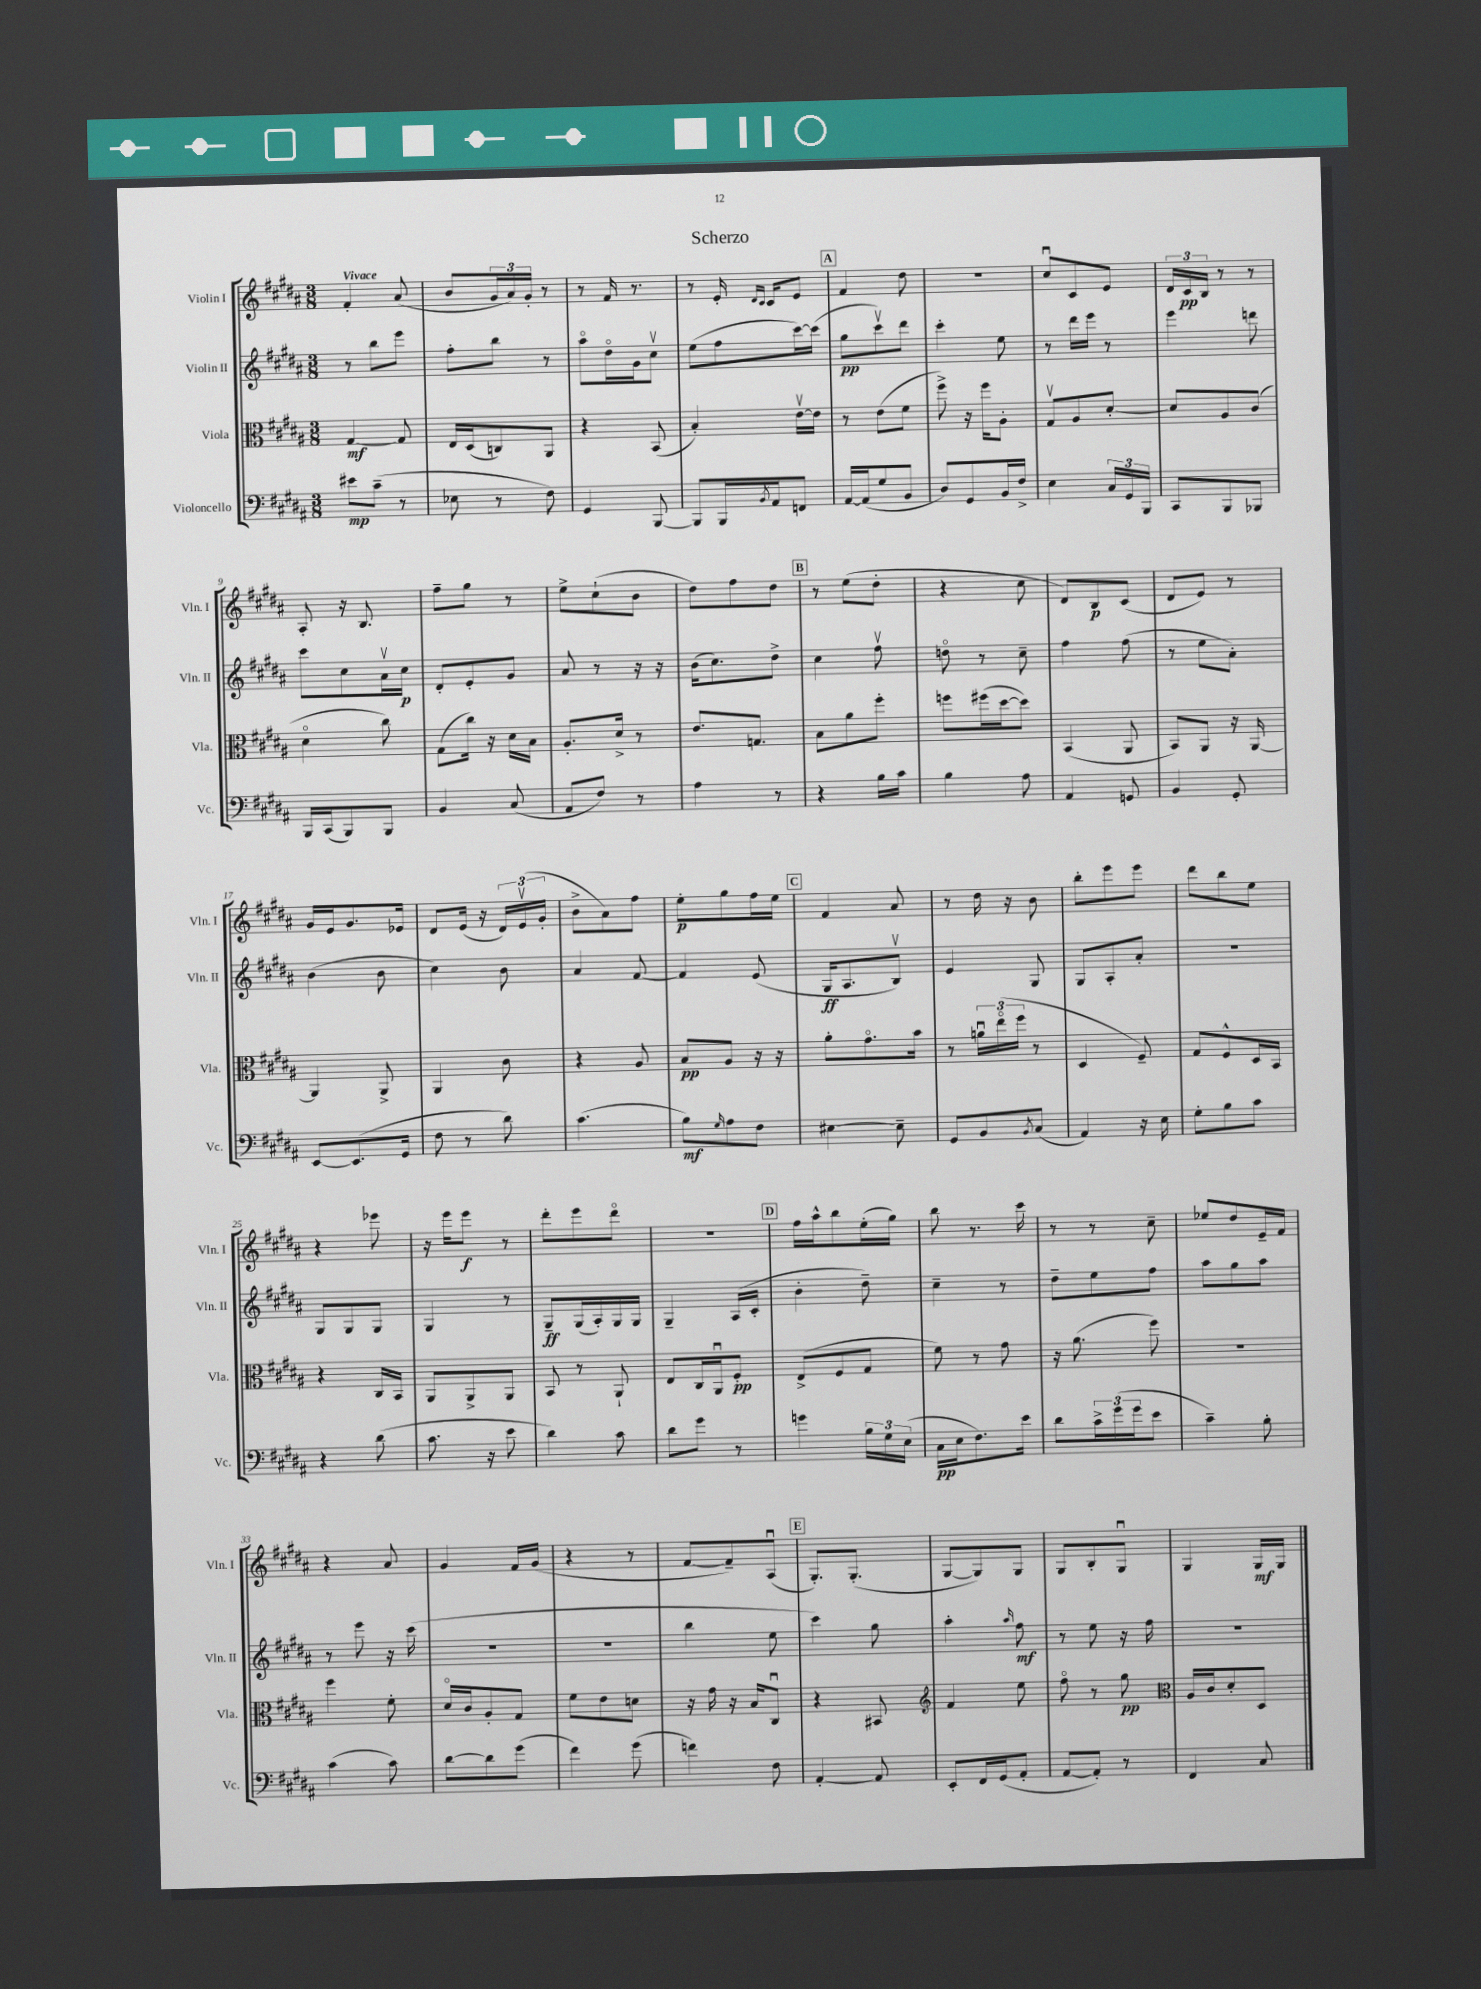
\header { title = "Scherzo" }
<<
\new StaffGroup <<
\new Staff = "s0" \with { instrumentName = "Violin I" shortInstrumentName = "Vln. I" } {
    \clef treble \key b \major \numericTimeSignature \time 3/8 \tempo "Vivace"
    fis'4-. ais'8( |
    b'8 \tuplet 3/2 { gis'16 ais'16) gis'16-. } r8 |
    r8 fis'16 r8. |
    r8 e'16-. \grace { dis'16 cis'16 } cis'16 e'8 |
    \mark \markup { \box "A" } fis'4 dis''8 |
    R4. |
    cis''8\downbow cis'8 e'8 |
    \tuplet 3/2 { dis'16 cis'16\pp b16 } r8 r8 |
    ais8-. r16 b8. |
    fis''8-- gis''8 r8 |
    e''8-> cis''8-!( b'8 |
    dis''8) fis''8 dis''8 |
    \mark \markup { \box "B" } r8 e''8( dis''8-. |
    r4 cis''8 |
    dis'8) b8\p cis'8( |
    dis'8 e'8) r8 |
    gis'16 e'16 gis'8. ees'16 |
    dis'8 e'16( r16 \tuplet 3/2 { dis'16) e'16\upbow( gis'16-. } |
    b'8-> ais'8) fis''8 |
    e''8-.\p gis''8 fis''16 e''16 |
    \mark \markup { \box "C" } fis'4 ais'8 |
    r8 dis''16 r16 b'8 |
    b''8-. e'''8 e'''8 |
    dis'''8 b''8 e''8 |
    r4 ees'''8 |
    r16 e'''16 e'''8\f r8 |
    dis'''8-. e'''8 dis'''8\flageolet |
    R4. |
    \mark \markup { \box "D" } fis''16 ais''16-^ b''8 e''16-.( gis''16) |
    b''8 r8. cis'''16 |
    r8 r8 cis''8-- |
    ees''8 dis''8 e'16-- fis'16 |
    r4 ais'8 |
    gis'4 fis'16 gis'16( |
    r4 r8 |
    fis'8~ fis'8--) ais8\downbow( |
    \mark \markup { \box "E" } gis8.-.) gis8.-.( |
    gis8~ gis8) gis8 |
    gis8 b8-. gis8\downbow |
    gis4 gis16\mf gis16 \bar "|." |
}
\new Staff = "s1" \with { instrumentName = "Violin II" shortInstrumentName = "Vln. II" } {
    \clef treble \key b \major \numericTimeSignature \time 3/8
    r8 b''8 e'''8 |
    fis''8-. b''8 r8 |
    ais''8\flageolet dis''16\flageolet gis'16 cis''8\upbow |
    e''8( fis''8 cis'''16~) cis'''16( |
    \mark \markup { \box "A" } gis''8\pp cis'''8\upbow) dis'''8 |
    cis'''4-. e''8 |
    r8 dis'''16 e'''16 r8 |
    e'''4 d'''8 |
    cis'''8 cis''8 ais'16\upbow cis''16\p |
    dis'8-. e'8-. gis'8 |
    ais'8 r8 r16 r16 |
    b'16( cis''8.) dis''8-> |
    \mark \markup { \box "B" } cis''4 fis''8\upbow |
    d''8\flageolet r8 cis''8-- |
    fis''4 fis''8( |
    r8 e''8 ais'8-.) |
    b'4( b'8 |
    cis''4) b'8 |
    ais'4 fis'8~ |
    fis'4 e'8( |
    \mark \markup { \box "C" } gis16\ff ais8. b8\upbow) |
    e'4 gis8 |
    gis8 ais8-. ais'8-. |
    R4. |
    gis8 gis8 gis8 |
    gis4 r8 |
    gis8--\ff gis16( ais16-.) gis16 gis16 |
    gis4-- ais16( cis'16-. |
    \mark \markup { \box "D" } b'4-. dis''8--) |
    cis''4-- r8 |
    dis''8-- e''8 fis''8 |
    ais''8 gis''8 ais''8 |
    r8 e'''8 r16 cis'''16( |
    r4. |
    R4. |
    b''4 e''8 |
    \mark \markup { \box "E" } cis'''4) gis''8 |
    ais''4-. \grace { ais''16 } fis''8\mf |
    r8 e''8 r16 fis''16 |
    R4. \bar "|." |
}
\new Staff = "s2" \with { instrumentName = "Viola" shortInstrumentName = "Vla." } {
    \clef alto \key b \major \numericTimeSignature \time 3/8
    gis4~\mf gis8 |
    e16 dis16( c8) ais,8 |
    r4 b,8( |
    b4-.) e'16~\upbow e'16 |
    \mark \markup { \box "A" } r8 e'8( fis'8 |
    fis''8->) r16 fis''16 ais8-. |
    gis8\upbow ais8 dis'8~-. |
    dis'8 ais8 cis'8( |
    dis'4\flageolet cis''8) |
    gis8( cis''16) r16 dis'16 b16 |
    ais8.-. dis'16-> r8 |
    e'8. g8. |
    \mark \markup { \box "B" } b8 ais'8 fis''8-. |
    f''8 fis''16( dis''16~ dis''8) |
    b,4( ais,8 |
    b,8) ais,8 r16 ais,16~ |
    ais,4 ais,8-> |
    ais,4 cis'8 |
    r4 ais8 |
    b8\pp ais8 r16 r16 |
    \mark \markup { \box "C" } ais'8-. gis'8.\flageolet b'16 |
    r8 \tuplet 3/2 { a'16\downbow e''16\flageolet( fis''16 } r8 |
    dis4 fis8--) |
    gis8 fis8-^ dis16 b,16 |
    r4 cis16 b,16 |
    ais,8 ais,8-> ais,8 |
    b,8 r8 ais,8-! |
    e8 cis16 ais,16\downbow fis8-.\pp |
    \mark \markup { \box "D" } e8->( fis8 gis8 |
    fis'8) r8 gis'8 |
    r16 ais'8.( fis''8) |
    R4. |
    fis''4 fis'8-. |
    dis'16\flageolet cis'16 ais8-. gis8 |
    fis'8 e'8 d'8 |
    r16 gis'16 r16 b16 cis8\downbow |
    \mark \markup { \box "E" } r4 bis,8 |
    \clef treble fis'4 e''8 |
    fis''8\flageolet r8 gis''8\pp |
    \clef alto ais16 cis'16 dis'8-. dis8 \bar "|." |
}
\new Staff = "s3" \with { instrumentName = "Violoncello" shortInstrumentName = "Vc." } {
    \clef bass \key b \major \numericTimeSignature \time 3/8
    eis'8\mp cis'8--( r8 |
    ees8 r8 fis8) |
    gis,4 b,,8~ |
    b,,8 b,,16 \acciaccatura { b,8 } ais,16 f,8 |
    \mark \markup { \box "A" } ais,16~ ais,16( gis8 b,8 |
    dis8) gis,8 b,16 fis16-> |
    e4 \tuplet 3/2 { cis16 gis,16 b,,16 } |
    cis,8 b,,8 bes,,8 |
    b,,16 cis,16( b,,8) b,,8 |
    b,4 cis8( |
    ais,8 fis8) r8 |
    ais4 r8 |
    \mark \markup { \box "B" } r4 b16 cis'16 |
    b4 ais8 |
    ais,4 g,8 |
    b,4 gis,8-. |
    e,8~ e,8.( gis,16 |
    fis8 r8 dis'8) |
    cis'4.( |
    b8\mf) \grace { gis16 } ais8 fis8 |
    \mark \markup { \box "C" } eis4~ eis8-- |
    gis,8 b,8 \acciaccatura { b,8 } cis8( |
    ais,4) r16 e16 |
    gis8-. b8 cis'8 |
    r4 dis'8( |
    cis'8. r16 e'8 |
    dis'4) cis'8 |
    dis'8 gis'8 r8 |
    \mark \markup { \box "D" } g'4 \tuplet 3/2 { b16 gis16 e16( } |
    cis16\pp e16 fis8.) e'16 |
    dis'8 \tuplet 3/2 { cis'16-> gis'16( gis'16 } e'8 |
    cis'4--) b8-. |
    cis'4( cis'8) |
    dis'8~ dis'8 gis'8( |
    fis'4) gis'8( |
    f'4) fis8 |
    \mark \markup { \box "E" } ais,4~-. ais,8 |
    e,8-. fis,16 gis,16( ais,8-. |
    ais,8~ ais,8-.) r8 |
    fis,4 cis8 \bar "|." |
}
>>
>>
